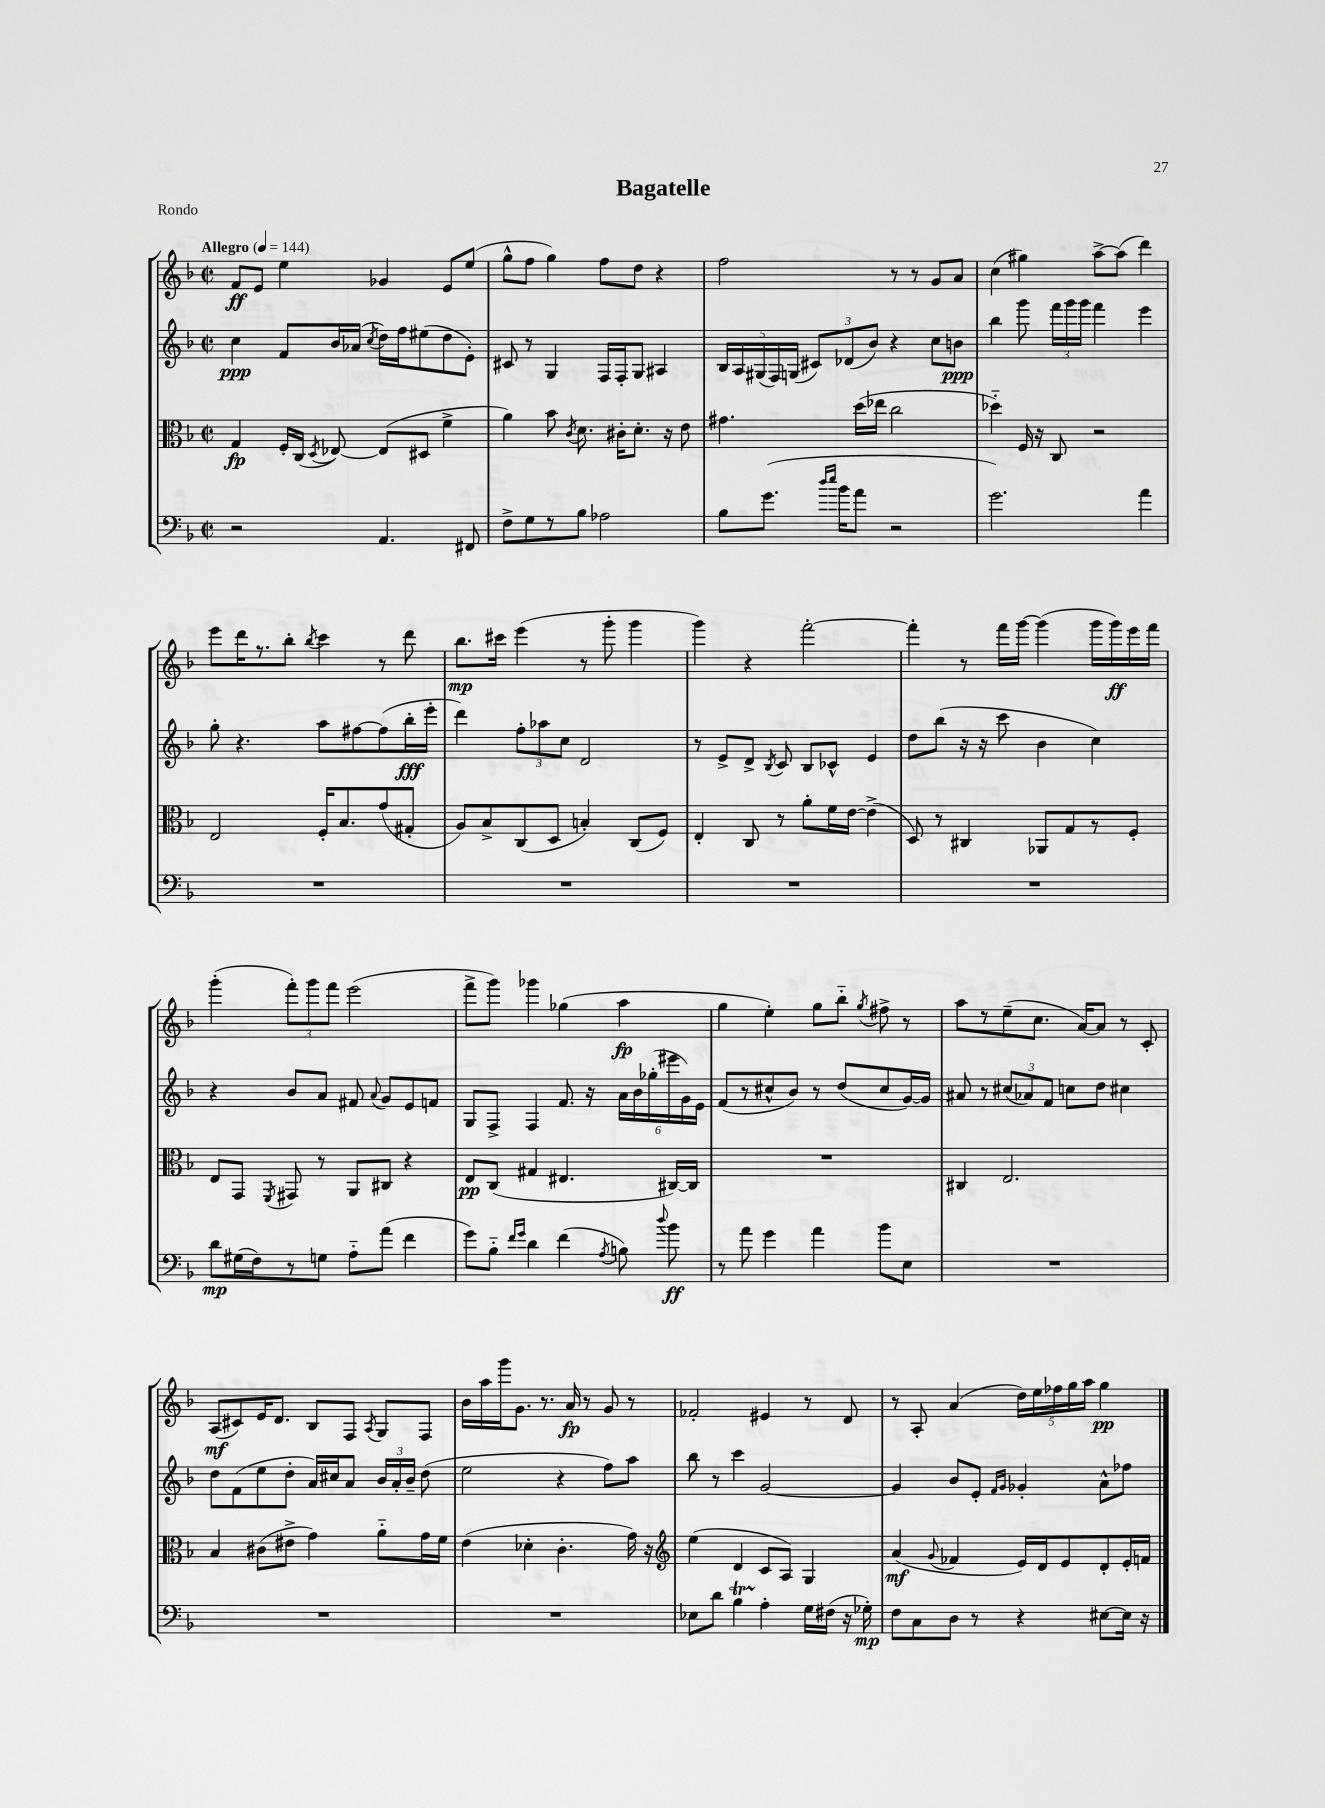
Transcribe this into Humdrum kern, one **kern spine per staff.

**kern	**dynam	**kern	**dynam	**kern	**dynam	**kern	**dynam
*part4	*part4	*part3	*part3	*part2	*part2	*part1	*part1
*staff4	*staff4	*staff3	*staff3	*staff2	*staff2	*staff1	*staff1
*clefF4	*	*clefC3	*	*clefG2	*	*clefG2	*
*k[b-]	*	*k[b-]	*	*k[b-]	*	*k[b-]	*
*M2/2	*	*M2/2	*	*M2/2	*	*M2/2	*
*met(c|)	*	*met(c|)	*	*met(c|)	*	*met(c|)	*
*MM144	*	*MM144	*	*MM144	*	*MM144	*
=1	=1	=1	=1	=1	=1	=1	=1
!	!	!	!	!	!	!LO:TX:a:B:t=Allegro	!
2r	.	4G/	fp	4cc\	ppp	8f/L	ff
.	.	.	.	.	.	8e/J	.
.	.	16F'/LL	.	8f/L	.	4ee\	.
.	.	(16C/JJ	.	.	.	.	.
.	.	8qD/	.	.	.	.	.
.	.	[8E-X/)	.	16b-/L	.	.	.
.	.	.	.	(16a-X/JJ	.	.	.
.	.	.	.	8qcc/	.	.	.
4.AA/	.	(8E-/L]	.	16dd\LL)	.	4g-X/	.
.	.	.	.	16ff\J	.	.	.
.	.	8D#X/J	.	(8ee#X\	.	.	.
.	.	4f^\	.	8dd\	.	8e/L	.
8FF#X/	.	.	.	8e'\J)	.	(8ee/J	.
=2	=2	=2	=2	=2	=2	=2	=2
8F^\L	.	4a\)	.	8c#X/	.	8gg^^\L	.
8G\	.	.	.	8r	.	8ff\J	.
8r	.	8b-\	.	4G/	.	4gg\)	.
.	.	8qc/	.	.	.	.	.
8B-\J	.	8.d\	.	.	.	.	.
2A-X\	.	.	.	16F/LL	.	8ff\L	.
.	.	16c#X'\KL	.	16F'/J	.	.	.
.	.	8.d'\J	.	8G/J	.	8dd\J	.
.	.	.	.	4A#X/	.	4r	.
.	.	16r	.	.	.	.	.
.	.	8e\	.	.	.	.	.
=3	=3	=3	=3	=3	=3	=3	=3
8B-\L	.	4.g#X\	.	20B-/LL	.	2ff\	.
.	.	.	.	20A/	.	.	.
.	.	.	.	(20G#X/	.	.	.
(8.g\J	.	.	.	.	.	.	.
.	.	.	.	20F/)	.	.	.
.	.	.	.	(20Gn/JJ	.	.	.
.	.	.	.	12c#X/L)	.	.	.
16qqdd/LL	.	.	.	.	.	.	.
16qqee/JJ	.	.	.	.	.	.	.
16b-\KL	.	.	.	.	.	.	.
.	.	.	.	(12d-X/	.	.	.
8a\J	.	(16dd\LL	.	.	.	.	.
.	.	.	.	12b-/J)	.	.	.
.	.	16ee-X\JJ	.	.	.	.	.
2r	.	2cc\	.	4r	.	8r	.
.	.	.	.	.	.	8r	.
.	.	.	.	8cc\L	.	8g/L	.
.	.	.	.	8bn\J	ppp	8a/J	.
=4	=4	=4	=4	=4	=4	=4	=4
2.g\)	.	4dd-X\)	.	4bb-\	.	(4cc\	.
.	.	16F/	.	8ggg\	.	4gg#X\)	.
.	.	16r	.	.	.	.	.
.	.	8C/	.	24fff\LL	.	.	.
.	.	.	.	24ggg\	.	.	.
.	.	.	.	24ggg\JJ	.	.	.
.	.	2r	.	4fff\	.	[8aa^\L	.
.	.	.	.	.	.	(8aa\J]	.
4a\	.	.	.	4eee\	.	4ddd\)	.
!!LO:LB:g=z
=5	=5	=5	=5	=5	=5	=5	=5
1r	.	2E/	.	8gg'\	.	8eee\L	.
.	.	.	.	4.r	.	16ddd\K	.
.	.	.	.	.	.	8.r	.
.	.	.	.	.	.	8bb-'\J	.
.	.	.	.	.	.	8qbb-/	.
.	.	16F'/KL	.	8aa\L	.	4ccc\	.
.	.	8.B-/	.	.	.	.	.
.	.	.	.	[8ff#X\	.	.	.
.	.	(8g/	.	(8ff#\]	.	8r	.
.	.	8G#X'/J	.	16bb-'\L	fff	8ddd\	.
.	.	.	.	16eee'\JJ	.	.	.
=6	=6	=6	=6	=6	=6	=6	=6
1r	.	8A/L)	.	4ddd\)	.	8.bb-\L	mp
.	.	8B-^/	.	.	.	.	.
.	.	.	.	.	.	16ccc#X\Jk	.
.	.	(8C/	.	12ff'\L	.	(4eee\	.
.	.	.	.	12aa-X\	.	.	.
.	.	8D/J	.	.	.	.	.
.	.	.	.	12cc\J	.	.	.
.	.	4Bn'/)	.	2d/	.	8r	.
.	.	.	.	.	.	8ggg'\	.
.	.	(8C/L	.	.	.	4ggg\	.
.	.	8F/J)	.	.	.	.	.
=7	=7	=7	=7	=7	=7	=7	=7
1r	.	4E'/	.	8r	.	4ggg\)	.
.	.	.	.	8e^/L	.	.	.
.	.	8C/	.	8d^/J	.	4r	.
.	.	.	.	8qB-/	.	.	.
.	.	8r	.	8c/	.	.	.
.	.	8a'\L	.	8B-/L	.	[2fff'\	.
.	.	16f\L	.	8c-X^^/J	.	.	.
.	.	[16e\JJ	.	.	.	.	.
.	.	(4e^\]	.	4e/	.	.	.
=8	=8	=8	=8	=8	=8	=8	=8
1r	.	8D/)	.	8dd\L	.	4fff'\]	.
.	.	8r	.	(8bb-\J	.	.	.
.	.	4C#X/	.	16r	.	8r	.
.	.	.	.	16r	.	.	.
.	.	.	.	8ccc\	.	16fff\LL	.
.	.	.	.	.	.	[16ggg\JJ	.
.	.	8AA-X/L	.	4b-\	.	(4ggg\]	.
.	.	8G/	.	.	.	.	.
.	.	8r	.	4cc\)	.	16ggg\LL	.
.	.	.	.	.	.	16ggg\)	ff
.	.	8F'/J	.	.	.	16eee\	.
.	.	.	.	.	.	16fff\JJ	.
!!LO:LB:g=z
=9	=9	=9	=9	=9	=9	=9	=9
8d\L	mp	8E/L	.	4r	.	(4ggg'\	.
(16G#X\L	.	8GG/J	.	.	.	.	.
16F\J)	.	.	.	.	.	.	.
.	.	8qFF/	.	.	.	.	.
8r	.	8GG#X/	.	8b-/L	.	12fff'\L)	.
.	.	.	.	.	.	12ggg\	.
8Gn\J	.	8r	.	8a/J	.	.	.
.	.	.	.	.	.	12fff\J	.
8A\L	.	8AA/L	.	8f#X/	.	(2eee\	.
.	.	.	.	8qqa/	.	.	.
(8a\J	.	8C#X/J	.	8g/L	.	.	.
4f\	.	4r	.	8e/	.	.	.
.	.	.	.	8fn/J	.	.	.
=10	=10	=10	=10	=10	=10	=10	=10
8g\L)	.	8E/L	pp	8G/L	.	8fff^\L	.
8B-\J	.	(8C/J	.	8F^/J	.	8ggg\J)	.
16qqf/LL	.	.	.	.	.	.	.
16qqg/JJ	.	.	.	.	.	.	.
4d\	.	4G#X/	.	4F/	.	4ggg-X\	.
(4f\	.	4.E#X/	.	8.f/	.	(4gg-X\	.
.	.	.	.	16r	.	.	.
8qA/	.	.	.	.	.	.	.
8Bn\)	.	.	.	24a\LL	.	4aa\	fp
.	.	.	.	24b-\	.	.	.
.	.	.	.	(24gg-X'\	.	.	.
8qqdd/	.	.	.	.	.	.	.
8b-\	ff	[16C#X/LL)	.	24eee#X\	.	.	.
.	.	.	.	24g\)	.	.	.
.	.	16C#/JJ]	.	.	.	.	.
.	.	.	.	24e\JJ	.	.	.
=11	=11	=11	=11	=11	=11	=11	=11
8r	.	1r	.	(8f/L	.	4gg\	.
8a\	.	.	.	8r	.	.	.
4g\	.	.	.	8cc#X^^/	.	4ee'\)	.
.	.	.	.	8b-/J)	.	.	.
4a\	.	.	.	8r	.	8gg\L	.
.	.	.	.	(8dd/L	.	8bb-\J	.
.	.	.	.	.	.	8qgg/	.
8b-\L	.	.	.	8cc#/	.	8ff#X^\	.
8E\J	.	.	.	[16g/L)	.	8r	.
.	.	.	.	16g/JJ]	.	.	.
=12	=12	=12	=12	=12	=12	=12	=12
1r	.	4C#X/	.	8a#X/	.	8aa\L	.
.	.	.	.	8r	.	8r	.
.	.	2.E/	.	(12cc#X/L	.	(8ee~\	.
.	.	.	.	12a-X/)	.	.	.
.	.	.	.	.	.	8.cc\J	.
.	.	.	.	12f/J	.	.	.
.	.	.	.	8ccn\L	.	.	.
.	.	.	.	.	.	[16a/KL)	.
.	.	.	.	8dd\J	.	8a/J]	.
.	.	.	.	4cc#X\	.	8r	.
.	.	.	.	.	.	8c'/	.
!!LO:LB:g=z
=13	=13	=13	=13	=13	=13	=13	=13
1r	.	4B-/	.	8dd\L	.	(8A/L	mf
.	.	.	.	(8f\	.	8c#X/)	.
.	.	(8c#X\L	.	8ee\	.	16e/K	.
.	.	.	.	.	.	8.d/J	.
.	.	8e#X^\J	.	8dd'\J	.	.	.
.	.	4g\)	.	16a/LL)	.	8B-/L	.
.	.	.	.	16cc#X/J	.	.	.
.	.	.	.	8a/J	.	8F/J	.
.	.	.	.	.	.	8qA/	.
.	.	8a\L	.	24b-/LL	.	8G/L	.
.	.	.	.	24a'/	.	.	.
.	.	.	.	24b-~/JJ	.	.	.
.	.	16g\L	.	(8dd\	.	8F/J	.
.	.	16f\JJ	.	.	.	.	.
=14	=14	=14	=14	=14	=14	=14	=14
1r	.	(4e\	.	2ee\	.	16b-\LL	.
.	.	.	.	.	.	16aa\	.
.	.	.	.	.	.	16ggg\J	.
.	.	.	.	.	.	8.g\J	.
.	.	4d-X'\	.	.	.	.	.
.	.	.	.	.	.	8.r	.
.	.	4.c'\	.	4r	.	.	.
.	.	.	.	.	.	16a/	fp
.	.	.	.	.	.	8r	.
.	.	.	.	8ff\L)	.	8g/	.
.	.	16g\)	.	8aa\J	.	8r	.
.	.	16r	.	.	.	.	.
=15	=15	=15	=15	=15	=15	=15	=15
*	*	*clefG2	*	*	*	*	*
8E-X\L	.	(4ee\	.	8bb-\	.	2f-X'/	.
8d\J	.	.	.	8r	.	.	.
4B-T\	.	4d/	.	4ccc\	.	.	.
4A'\	.	8c/L	.	[2g/	.	4e#X/	.
.	.	8A/J)	.	.	.	.	.
16G\LL	.	4G/	.	.	.	8r	.
(16F#X\JJ	.	.	.	.	.	.	.
16r	.	.	.	.	.	8d/	.
16G-X'\)	mp	.	.	.	.	.	.
=16	=16	=16	=16	=16	=16	=16	=16
8F\L	.	(4a/	mf	4g/]	.	8r	.
8C\	.	.	.	.	.	8A'/	.
.	.	8qqg/	.	.	.	.	.
8D\J	.	4f-X/	.	8b-/L	.	(4a/	.
8r	.	.	.	8e'/J	.	.	.
.	.	.	.	16qqf/LL	.	.	.
.	.	.	.	16qqg/JJ	.	.	.
4r	.	16e/LL)	.	4g-X'/	.	20dd\LL)	.
.	.	.	.	.	.	20ee\	.
.	.	16d/J	.	.	.	.	.
.	.	.	.	.	.	20ff-X\	.
.	.	8e/	.	.	.	.	.
.	.	.	.	.	.	20gg\	.
.	.	.	.	.	.	20aa\JJ	.
[8E#X\L	.	8d'/	.	8a^^\L	.	4gg\	pp
16E#\Jk]	.	16e'/L	.	8ff-X\J	.	.	.
16r	.	16fn/JJ	.	.	.	.	.
==	==	==	==	==	==	==	==
*-	*-	*-	*-	*-	*-	*-	*-
